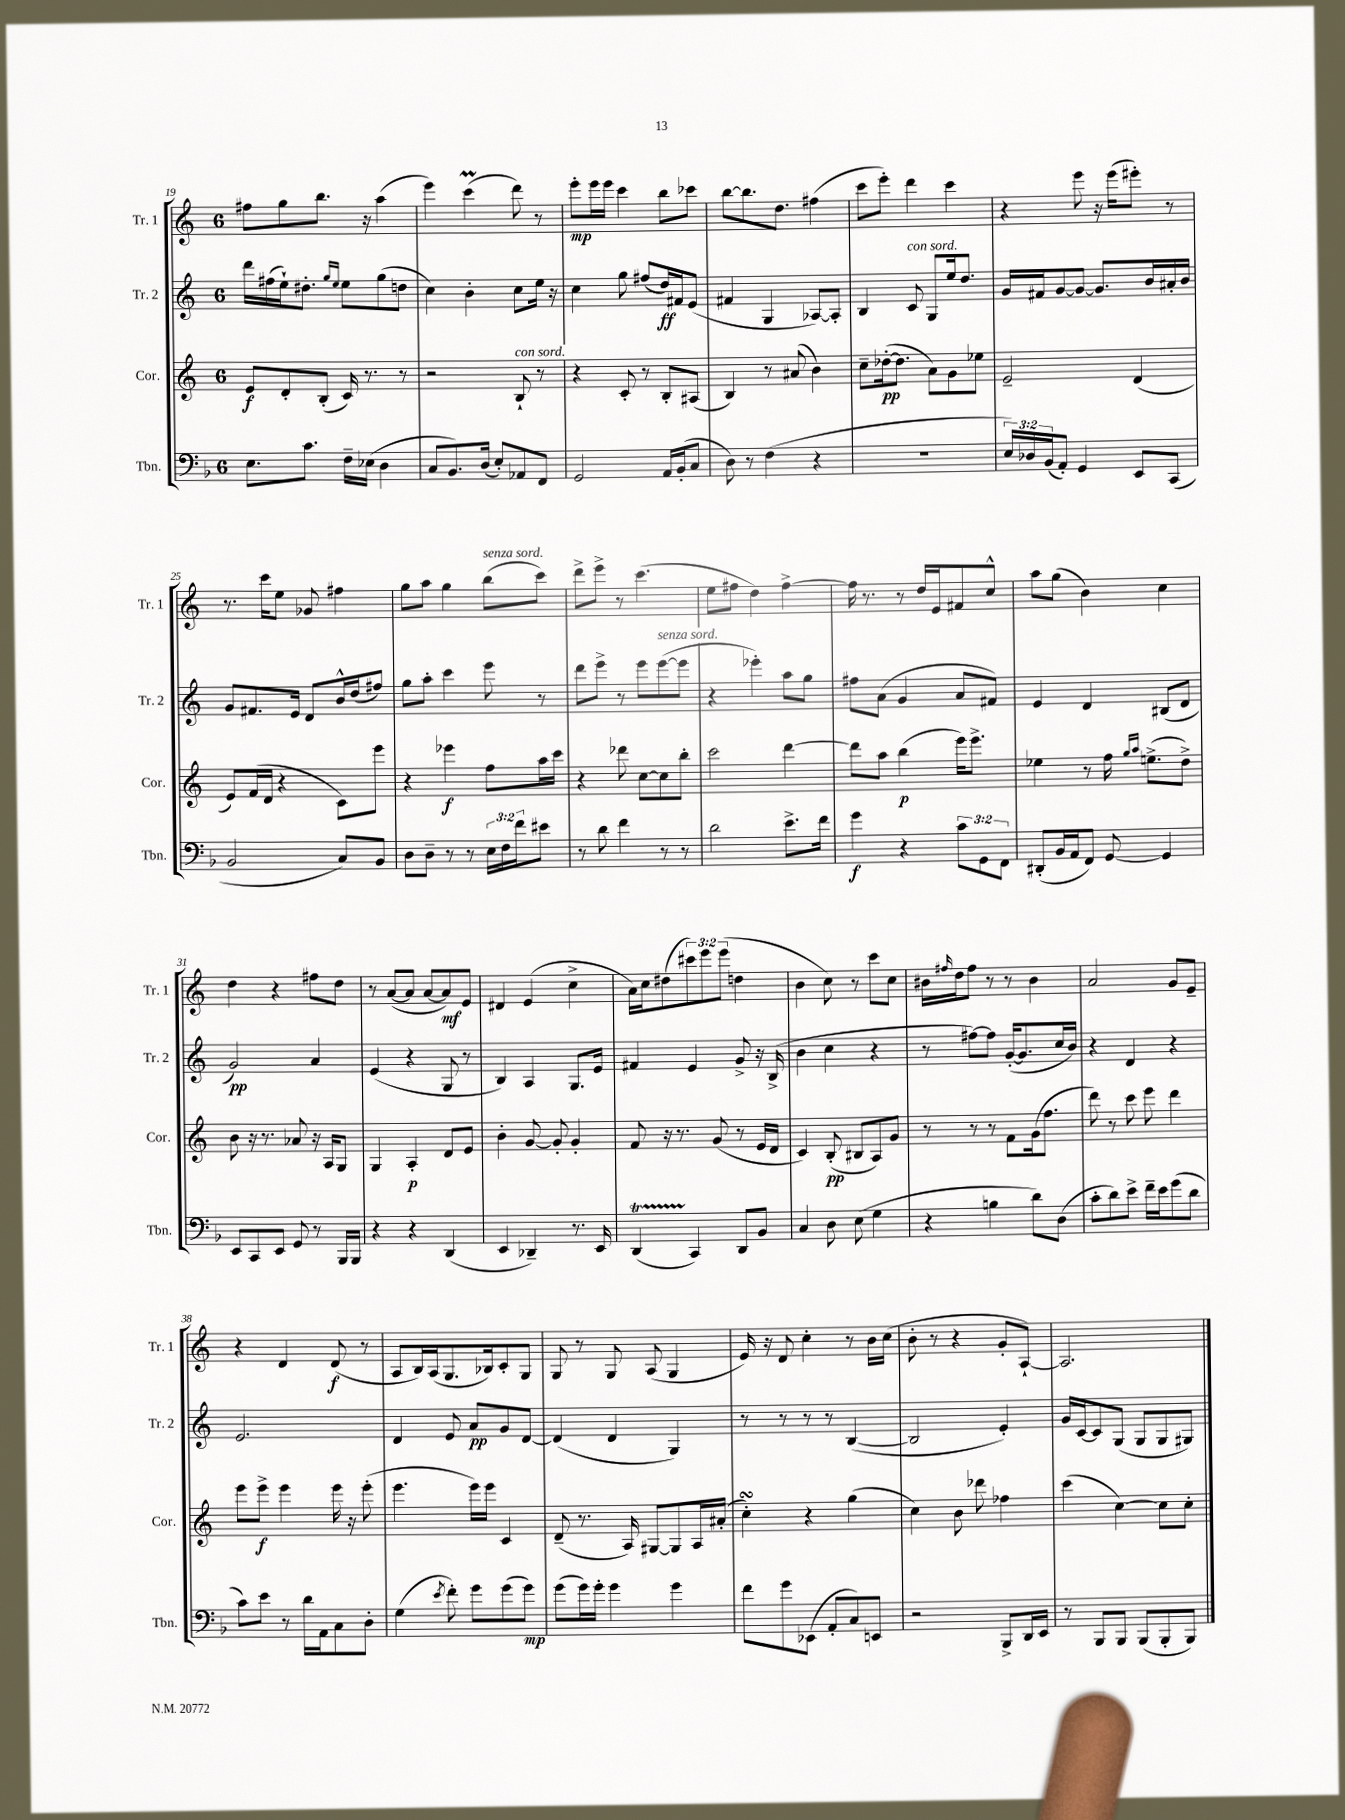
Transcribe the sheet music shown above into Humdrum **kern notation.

**kern	**kern	**kern	**kern
*staff4	*staff3	*staff2	*staff1
*clefF4	*clefG2	*clefG2	*clefG2
*k[b-]	*k[]	*k[]	*k[]
*M6/8	*M6/8	*M6/8	*M6/8
8.E	8e	16ddd	8ff#
.	.	(16ff#	.
.	8d'	16ee`)	8gg
8.c	.	8.dd#'	.
.	(8B'	.	8.bb
.	.	16qqgg	.
.	.	16qqee	.
16F~	16c)	8ee	.
(16E-	8.r	.	16r
4D	.	(8gg	(4aa
.	8r	8dd	.
=	=	=	=
8C	2r	4cc)	4eee)
8.BB-)	.	.	.
.	.	4b'	(4ccc
(16D	.	.	.
8E')	.	.	.
8AA-	8B`	8cc	8ddd)
8FF	8r	16ee	8r
.	.	16r	.
=	=	=	=
2GG	4r	4cc	8eee'
.	.	.	16eee
.	.	.	16eee
.	8c'	8gg	4ccc
.	8r	(8ff#	.
16AA	8B'	16dd)	8bb
(16BB-'	.	16f#	.
8C	(8A#	(8e	8ccc-
=	=	=	=
8D)	4B)	4f#	[8bb
8r	.	.	8.bb]
(4F	8r	4G	.
.	.	.	8.dd
.	(8a#	.	.
4r	4b)	[8A-)	(4ff#
.	.	8A-']	.
=	=	=	=
2.r	8cc~	4B	8ccc
.	([16dd-'	.	8eee')
.	8.dd-]	.	.
.	.	8c	4ddd
.	8a)	8G	.
.	8g	16ee	4ccc
.	.	8.dd	.
.	8ee-	.	.
=	=	=	=
24E)	2e~	16g	4r
24D-	.	.	.
.	.	16f#	.
(24BB-	.	.	.
8AA')	.	[8g	.
4GG	.	8g_	8eee
.	.	8.g]	16r
.	.	.	(16eee
8EE	(4d	.	8eee#')
.	.	16b	.
(8CC	.	16a#'	8r
.	.	16b	.
=	=	=	=
2BB-	8e)	8g	8.r
.	(16f	8.f#	.
.	16d	.	16ccc
.	4r	.	8ee
.	.	16e	.
.	.	8d	8g-
8C)	8c)	16b^^	4ff#
.	.	(16dd	.
8BB-	8eee	8ff#)	.
=	=	=	=
8D	4r	8gg	8gg
8D~	.	8aa'	8aa
8r	4eee-	4ccc	4gg
8r	.	.	.
24E	8ff	8eee	(8bb
24F	.	.	.
24f	.	.	.
8e#	16aa	8r	8ccc)
.	16ccc	.	.
=	=	=	=
8r	4r	8ddd	8ddd^
8d	.	8eee^	8eee^
4f	8ddd-	8r	8r
.	[8cc	8eee	(4.ccc
8r	8cc]	([8eee	.
8r	8bb'	8eee]	.
=	=	=	=
2d	2ccc	4r	8ee
.	.	.	8ff#
.	.	4eee-')	4dd)
8.e^	[4ddd	8aa	[4ff#^
.	.	8gg	.
16f	.	.	.
=	=	=	=
4g	8ddd]	8ff#	16ff#]
.	.	.	8.r
.	8aa	(8a	.
4r	(4bb	4g	8r
.	.	.	16dd
.	.	.	16e
12c	16eee)	8a	8f#
.	8.eee^	.	.
12GG	.	.	.
.	.	8f#)	8cc^^
12FF	.	.	.
=	=	=	=
(8DD#'	4ee-	4e	8aa
16BB-	.	.	(8gg
16AA	.	.	.
8FF)	8r	4d	4b)
[8GG	16ff	.	.
.	16qqgg	.	.
.	16qqaa	.	.
.	(8.ee^	.	.
4GG]	.	(8B#	4cc
.	8dd^)	8d	.
=	=	=	=
8EE	8b	2g)	4dd
8CC	16r	.	.
.	8.r	.	.
8EE	.	.	4r
8GG	8a-	.	.
8r	16r	4a	8ff#
.	16A	.	.
16BBB-	8G	.	8dd
16BBB-	.	.	.
=	=	=	=
4r	4G	(4e	8r
.	.	.	([8a
4r	4A'	4r	8a]
.	.	.	[8a
(4DD	8d	8G	8a])
.	8e	8r	8e
=	=	=	=
4EE	4b'	4B)	4d#
4DD-~)	[8g	4A	(4e
.	8g']	.	.
8.r	4g'	8.G	4cc^
16EE	.	16e	.
=	=	=	=
(4DD	8f	4f#	16a)
.	.	.	16cc
.	16r	.	(8dd#
.	8.r	.	.
4CC)	.	4e	12ccc#)
.	.	.	12eee
.	(8g	.	.
.	.	.	(12eee
8DD	8r	8g^	4dd
8BB-	16e	16r	.
.	16d	(16B^	.
=	=	=	=
4C	4c)	4b	4b
8D	(8B'	4cc	8cc)
(8E	8B#	.	8r
4G	8A)	4r	8ccc
.	8g	.	8cc
=	=	=	=
4r	8r	8r	16b#
.	.	.	16qqff#
.	.	.	16dd
.	8r	[8ff#)	8ff#
4B	8r	8ff#]	8r
.	8f	([16g'	8r
.	.	8.g]	.
8d)	(16g	.	4b#
.	8.ff	.	.
(8D	.	16cc	.
.	.	16b)	.
=	=	=	=
8c'	8ddd)	4r	2a
8d)	8r	.	.
8e^	8ccc	4d	.
16f~	8eee	.	.
16e	.	.	.
(8g	4ddd	4r	8g
8d	.	.	8e~
=	=	=	=
8c)	8eee	2.e	4r
8e	8eee^	.	.
8r	4eee	.	4d
16d	.	.	.
16AA	.	.	.
8C	16eee	.	(8d
.	16r	.	.
8D'	(8eee'	.	8r
=	=	=	=
(4G	4.eee	4d	8A
.	.	.	16B)
.	.	.	(16A
8qe	.	.	.
8f')	.	8e	8.G
8g	16eee)	8a	.
.	16eee	.	16B-)
(8g	4c	8g	8c'
8g)	.	[8d	8G
=	=	=	=
(8g	(8d~	(4d]	8G
16g)	8.r	.	8r
16g'	.	.	.
4g	.	4d	8G
.	16A)	.	.
.	[8G#	.	(8A
4g	8G#]	4G)	4G
.	16A	.	.
.	(16a#'	.	.
=	=	=	=
8f	4cc')	8r	16e)
.	.	.	16r
8g	.	8r	8d
(8EE-	4r	8r	4cc'
8AA'	.	8r	.
8C)	(4gg	([4B	8r
8EE	.	.	16b
.	.	.	(16cc
=	=	=	=
2r	4cc)	2B]	8b'
.	.	.	8r
.	8b	.	4r
.	8ddd-	.	.
8BBB-^	4ff-	4e')	8g'
16DD	.	.	[8A`)
16EE	.	.	.
=	=	=	=
8r	(4ccc	16g	2.A]
.	.	[16c	.
8BBB-	.	8c]	.
8BBB-	[4cc)	(8G	.
(8BBB-	.	8G	.
8BBB-'	8cc]	8G	.
8BBB-)	8cc'	8G#)	.
==	==	==	==
*-	*-	*-	*-
